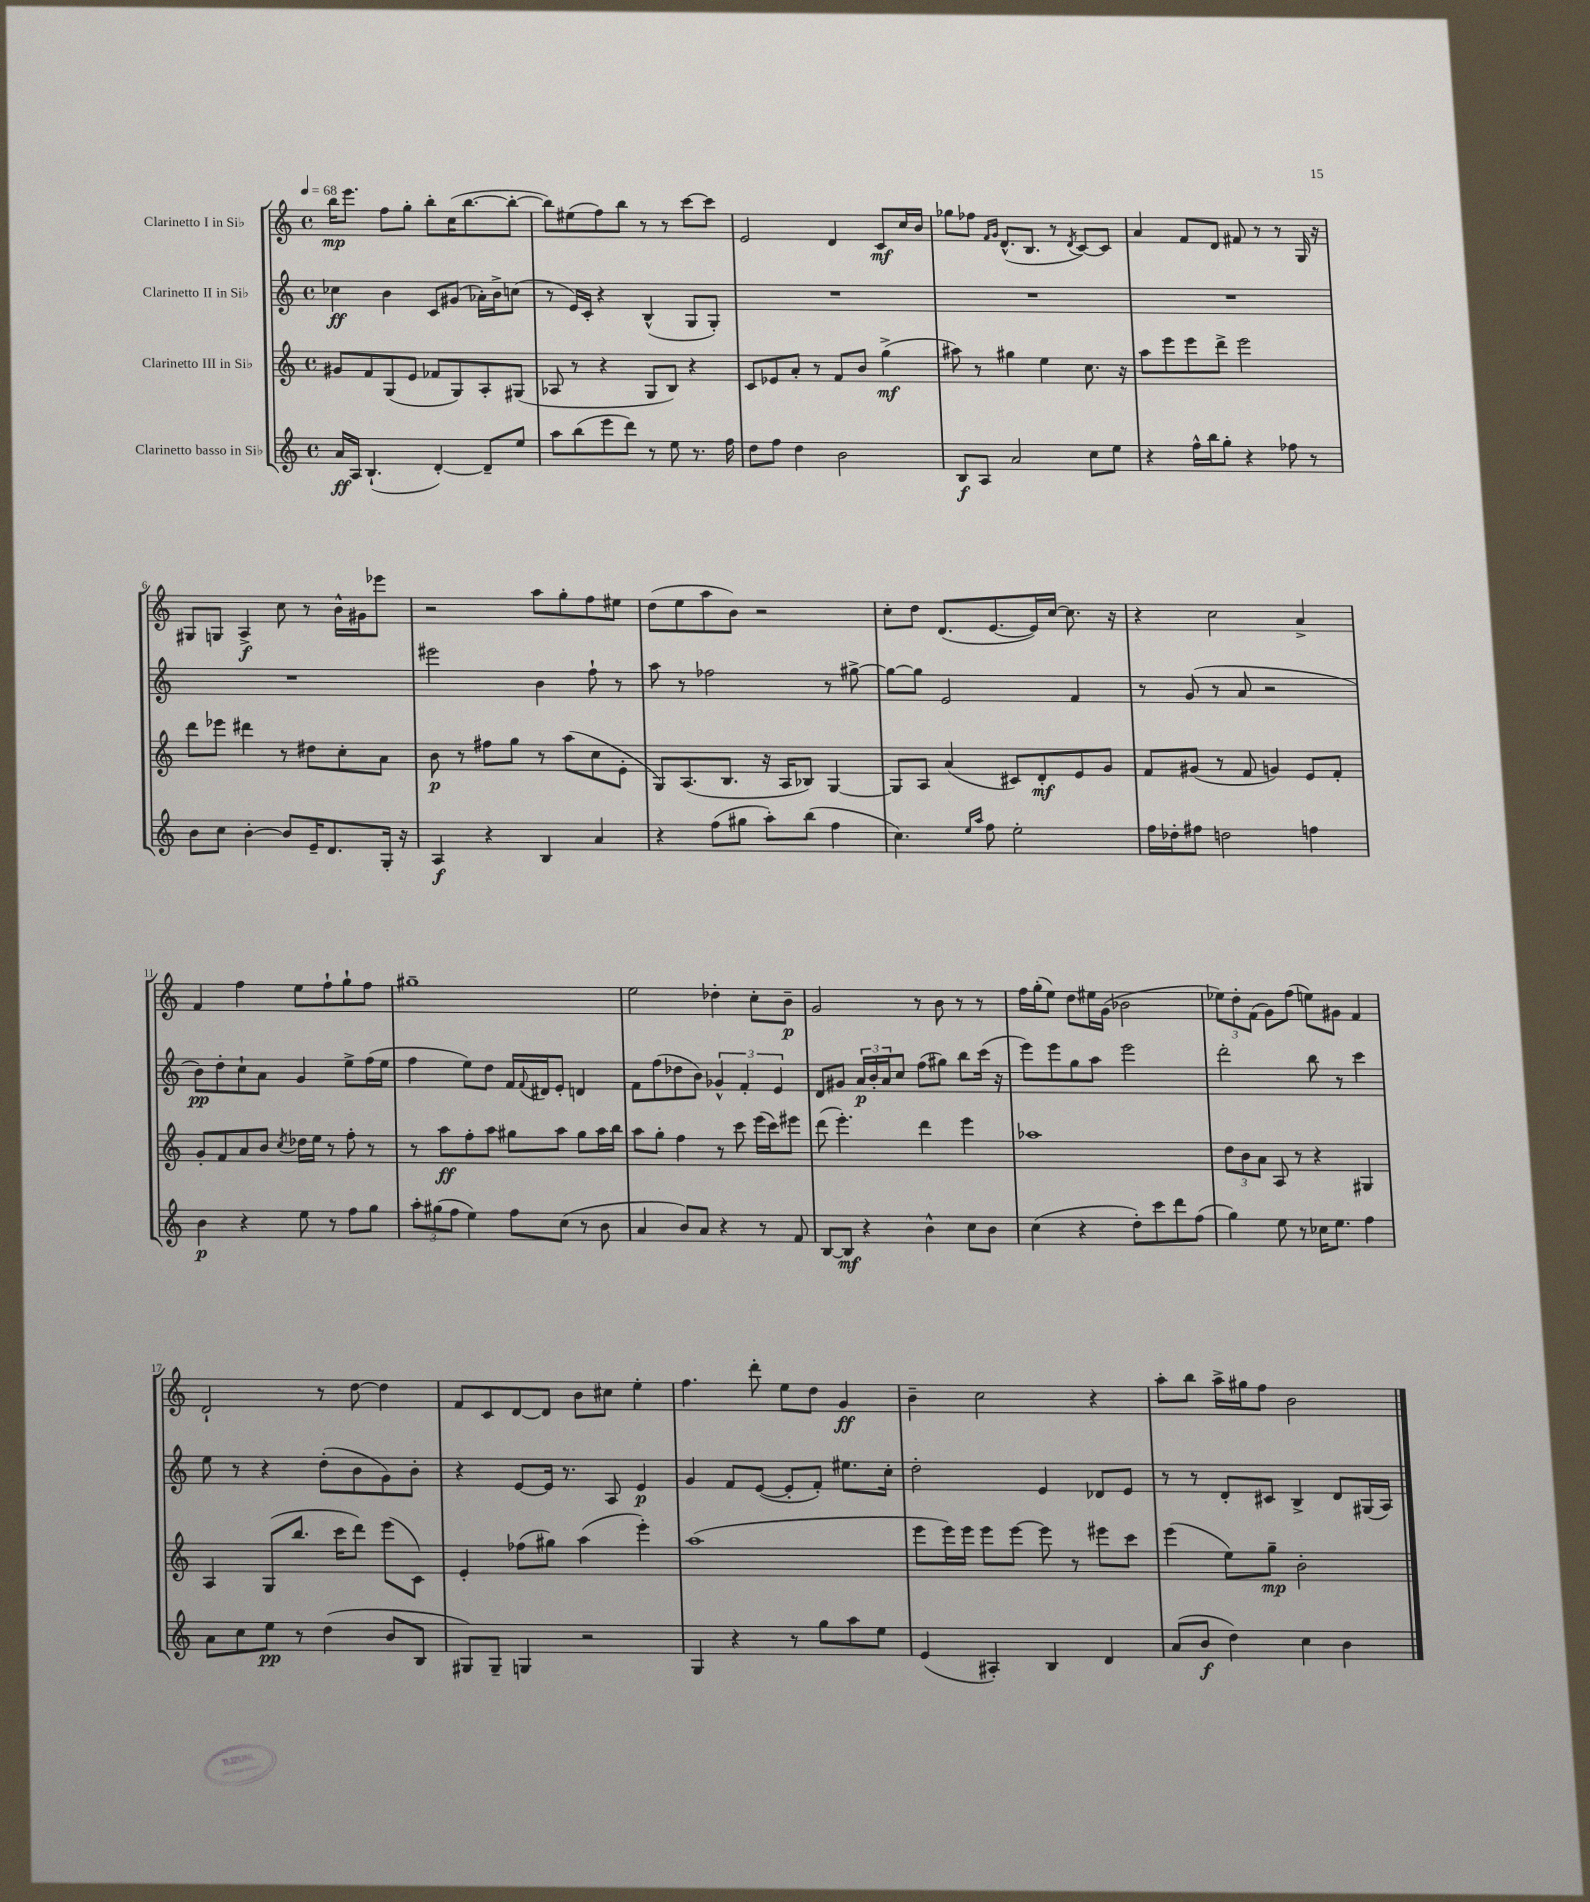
<<
\new StaffGroup <<
\new Staff = "s0" \with { instrumentName = "Clarinetto I in Sib" } {
    \clef treble \key c \major \defaultTimeSignature \time 4/4 \tempo 4 = 68
    b''16\mp e'''8. f''8 g''8-. b''8-. c''16( b''8.~ b''8~-. |
    b''8) eis''8( f''8) b''8 r8 r8 c'''8~ c'''8 |
    e'2 d'4 c'8\mf c''16 b'16 |
    ges''8 fes''8 \grace { f'16 g'16 } d'8.-^( b8. r8 \acciaccatura { d'8 } c'8~) c'8 |
    a'4 f'8 d'8 fis'8 r8 r8 g16 r16 |
    gis8 g8 a4->\f c''8 r8 b'16-^ gis'16 ees'''8 |
    r2 a''8 g''8-. f''8 eis''8 |
    d''8( e''8 a''8 b'8) r2 |
    c''8-. d''8 d'8.( e'8.~ e'16) c''16~ c''8. r16 |
    r4 c''2 a'4-> |
    f'4 f''4 e''8 f''8-! g''8-! f''8 |
    gis''1-- |
    e''2 des''4-. c''8-. b'8--\p |
    g'2 r8 b'8 r8 r8 |
    f''16 g''16-.( e''8) d''8 eis''16 g'16( bes'2 |
    \tuplet 3/2 { ees''8) d''8-. f'8( } g'8) f''8( e''8) gis'8 f'4 |
    d'2-! r8 d''8~ d''4 |
    f'8 c'8 d'8~ d'8 b'8 cis''8 e''4-. |
    f''4. d'''8-. e''8 d''8 g'4\ff |
    b'4-- c''2 r4 |
    a''8-. b''8 a''16-> gis''16 f''8 b'2 \bar "|." |
}
\new Staff = "s1" \with { instrumentName = "Clarinetto II in Sib" } {
    \clef treble \key c \major \defaultTimeSignature \time 4/4
    ces''4\ff b'4 c'8 gis'8( aes'16-.) b'16-> c''8( |
    r8 e'16) c'16-. r4 b4-^( g8 g8-.) |
    R1 |
    R1 |
    R1 |
    R1 |
    eis'''2 b'4 f''8-! r8 |
    a''8 r8 fes''2 r8 gis''8~-> |
    gis''8~ gis''8 e'2 f'4 |
    r8 g'8( r8 a'8 r2 |
    b'8\pp) d''8-. c''8-! a'8 g'4 e''8-> f''16( e''16 |
    f''4 e''8) d''8 f'16 \appoggiatura { f'8 } dis'16 e'8-. d'4 |
    f'8 f''8( des''8 b'8) \tuplet 3/2 { ges'4-^ f'4-. e'4 } |
    d'8 gis'8 \tuplet 3/2 { a'16\p b'16-. a'16 } c''8 f''8( gis''8) b''8 c'''16( r16 |
    e'''8) e'''8 g''8 a''8 e'''2 |
    d'''2-. b''8 r8 c'''4 |
    e''8 r8 r4 d''8-.( b'8 g'8) b'8-. |
    r4 e'8~ e'16 r8. a8 e'4\p |
    g'4 f'8 e'8~( e'8-. f'8-.) eis''8. c''16-. |
    d''2-. e'4 des'8 e'8 |
    r8 r8 d'8-. cis'8 b4-> d'8 gis16( a16) \bar "|." |
}
\new Staff = "s2" \with { instrumentName = "Clarinetto III in Sib" } {
    \clef treble \key c \major \defaultTimeSignature \time 4/4
    gis'8 f'8 g8( e'8 fes'8 g8) a8-. gis8( |
    aes8 r8 r4 g8 b8) r4 |
    c'8 ees'8 a'8-. r8 f'8 b'8 g''4->\mf( |
    ais''8) r8 gis''4 e''4 c''8. r16 |
    a''8 e'''8 e'''8 d'''8-> e'''2 |
    d'''8 ees'''8 dis'''4 r8 dis''8 c''8-. a'8 |
    b'8\p r8 fis''8 g''8 r8 a''8( c''8 e'8-. |
    g8) a8.( b8. r16 a16 bes8) g4~ |
    g8 a8 a'4( cis'8) d'8-.\mf e'8 g'8 |
    f'8 gis'8( r8 f'8 g'4) e'8 f'8-. |
    g'8-. f'8 a'8 b'8 \acciaccatura { c''8 } des''16 e''16 r8 f''8-. r8 |
    r8 a''8\ff f''8-. a''8 gis''8 a''8 gis''8 a''16 b''16 |
    a''8 g''8-. f''4 r8 c'''8 e'''16( c'''16) eis'''8 |
    d'''8( e'''4.-.) d'''4 e'''4 |
    aes''1 |
    \tuplet 3/2 { d''8 b'8 a'8 } a8 r8 r4 gis4 |
    a4 g8( b''8. c'''16 d'''8) e'''8( c'8) |
    e'4-. fes''8( gis''8) a''4( e'''4-.) |
    a''1( |
    e'''8 e'''16) e'''16 e'''8 e'''8~ e'''8 r8 eis'''8 c'''8 |
    e'''4( e''8) g''8--\mp b'2-. \bar "|." |
}
\new Staff = "s3" \with { instrumentName = "Clarinetto basso in Sib" } {
    \clef treble \key c \major \defaultTimeSignature \time 4/4
    a'16\ff a16 b4.-!( d'4~-.) d'8-- e''8 |
    a''8 b''8( e'''8 d'''8) r8 e''8 r8. f''16 |
    d''8 f''8 d''4 b'2 |
    b8\f a8 a'2 c''8 e''8 |
    r4 f''16-^ b''16 g''8-. r4 fes''8 r8 |
    b'8 c''8 b'4~-. b'8 e'16-- d'8. g16-. r16 |
    a4\f r4 b4 a'4 |
    r4 f''8( gis''8 a''8-.) b''8( f''4 |
    c''4.) \grace { e''16 a''16 } f''8 e''2-. |
    f''16 des''16-. fis''8 d''2 f''4 |
    b'4\p r4 e''8 r8 f''8 g''8 |
    \tuplet 3/2 { a''8-. gis''8( f''8 } e''4) f''8 c''8( r8 b'8 |
    a'4 b'8) a'8 r4 r8 f'8 |
    b8~ b8\mf r4 b'4-^ c''8 b'8 |
    c''4( r4 d''8-.) c'''8 d'''8 f''8( |
    g''4) e''8 r8 ces''16 e''8. f''4 |
    a'8 c''8 e''8\pp r8 d''4( b'8 b8 |
    gis8) gis8-- g4 r2 |
    g4 r4 r8 g''8 a''8 e''8 |
    e'4( ais4-.) b4 d'4 |
    a'8( b'8\f d''4) c''4 b'4 \bar "|." |
}
>>
>>
